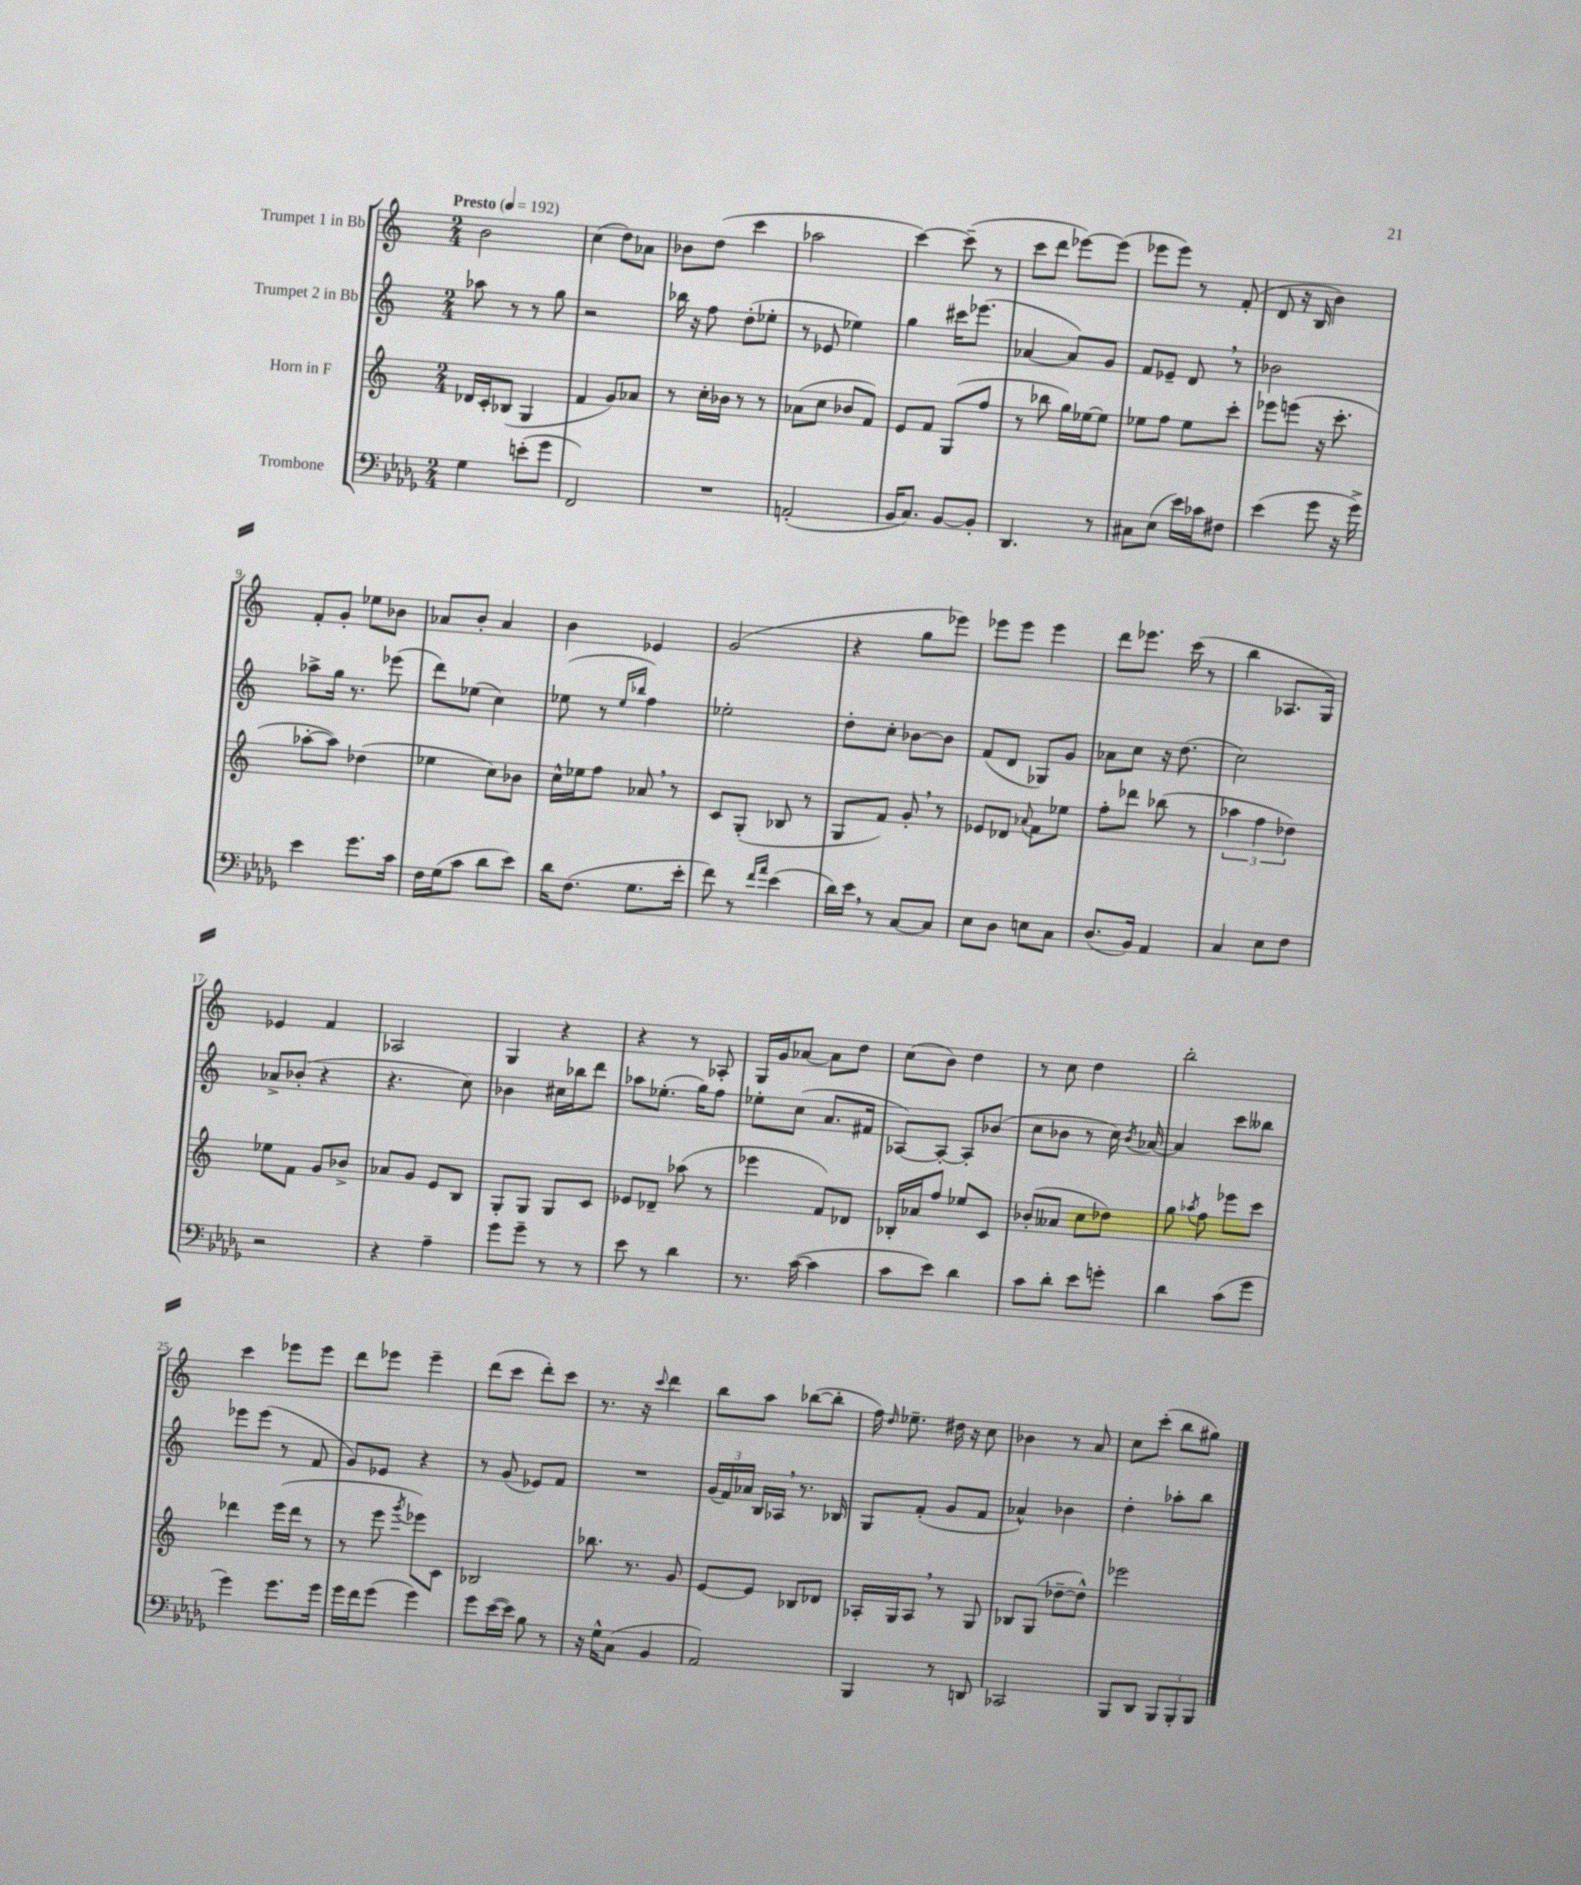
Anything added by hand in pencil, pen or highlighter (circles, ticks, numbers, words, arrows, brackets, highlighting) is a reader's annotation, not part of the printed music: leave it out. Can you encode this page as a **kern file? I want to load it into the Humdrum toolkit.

**kern	**kern	**kern	**kern
*staff4	*staff3	*staff2	*staff1
*clefF4	*clefG2	*clefG2	*clefG2
*k[b-e-a-d-g-]	*k[]	*k[]	*k[]
*M2/4	*M2/4	*M2/4	*M2/4
*MM192	*MM192	*MM192	*MM192
4G-	16d-	8aa-	2b
.	16c'	.	.
.	(8B-	8r	.
(8e'	4G	8r	.
8g-	.	8gg	.
=	=	=	=
2FF)	4f	2r	(4cc
.	8g)	.	8dd)
.	8a-	.	8a-
=	=	=	=
2r	8r	16bb-	8b-
.	.	16r	.
.	16cc'	8ff	(8dd
.	16b-	.	.
.	8r	(8dd'	4ccc
.	8r	8ee-'	.
=	=	=	=
(2AA'	(8a-	8r	2aa-
.	8cc	8e-	.
.	8b-	4ee-)	.
.	8f)	.	.
=	=	=	=
16BB-	8e	4gg	[4ccc)
8.C)	.	.	.
.	8f	.	.
[8BB-	(8G	16ccc#	(8ccc~]
.	.	(8.eee-	.
8BB-']	8ff	.	8r
=	=	=	=
4.DD-	8r	[4a-	8ccc
.	8bb-	.	8ddd
.	16gg)	8a-])	[8eee-)
.	[16ee-	.	.
8r	8ee-]	8g	(8eee-]
=	=	=	=
8C#	8ee-	8f	8eee-
(8E-	8ff	8e-~	8eee-)
16e-)	8ee-	8d	8r
16c-	.	.	.
8F#	8ccc'	8r	(8f'
=	=	=	=
(4e-	8eee-	2b-	8d
.	(8eee	.	16r
.	.	.	16B
8g-	16r	.	4b)
.	8.ccc'	.	.
16r	.	.	.
16g-^)	.	.	.
=	=	=	=
4e-	[8aa-'	8aa-^	8f'
.	8aa-])	16gg	8g'
.	.	8.r	.
8.g-	(4dd-	.	8ee-
.	.	(8eee-	8b-
16c	.	.	.
=	=	=	=
16F	4ee-	8ddd)	8a-
(16G-	.	.	.
8c	.	(8ee-	8b'
8d-	8cc)	4cc)	4a-
8e-)	8b-	.	.
=	=	=	=
16d-	16cc^^	(8ee-	4b
(8.F	16ee-	.	.
.	8ff	8r	.
.	.	16qqee-	.
.	.	16qqbb-	.
8.G-	8a-	4ff)	4e-
.	8r	.	.
16e-'	.	.	.
=	=	=	=
8f)	8c	2ee-'	(2g
8r	(8G'	.	.
16qqf	.	.	.
16qqa-	.	.	.
(4e-	8B-	.	.
.	8r	.	.
=	=	=	=
16d-)	8G	8dd'	4r
16e-	.	.	.
8r	8f)	8cc'	.
[8C	8g'	[8b-	8gg
8C]	8r	8b-]	8eee-)
=	=	=	=
8E-	8e-	(8f	8eee-
8D-	8d-	8d	8eee-
.	8qqa-	.	.
8E	8f	8G-)	4eee-
8C	8ee-	8g	.
=	=	=	=
(8.D-	8ff'	8a-	8ddd
.	8ddd-	8cc	8.eee-
16BB-)	.	.	.
4AA-	(8bb-	16r	.
.	.	(8.dd	(16ccc
.	8r	.	8r
=	=	=	=
4C	6aa-	2cc)	4bb
.	6ff	.	.
8E-	.	.	8.A-
.	6dd-)	.	.
8F	.	.	.
.	.	.	16G)
=	=	=	=
2r	8ee-	8a-^	4e-
.	8f	(8b-'	.
.	8g	4r	4f
.	8b-^	.	.
=	=	=	=
4r	8a-	4.r	2A-
.	8g	.	.
4A-~	8e	.	.
.	8B	8cc)	.
=	=	=	=
8g-	8G'	4b-	4G
8g-~	8G	.	.
8r	8G	16cc#	4r
.	.	16bb-	.
8r	8c	8ddd	.
=	=	=	=
8e-	8e-	8aa-	4r
8r	8d-~	(8.ee-'	.
4d-	(8aa-	.	8r
.	.	16gg)	.
.	8r	8ff	8A-'
=	=	=	=
8.r	4eee-	8ee-'	16G
.	.	.	16g
.	.	(8cc	[8a-
([16c	.	.	.
4c]	8f)	8.a	8a-]
.	8d-	.	8dd
.	.	16f#	.
=	=	=	=
8c	16B-'	[8A-)	(8cc
.	16a-	.	.
8e-)	8ff	8A-'_	8b)
4d-	8ee-	8A-']	4dd
.	8c	(8b-	.
=	=	=	=
8c	(8b-'	8cc	8r
8d-'	8a--	8b-	8cc
8e-	8cc	8r	4dd
8g'	8dd-)	16cc)	.
.	.	8qb-	.
.	.	[16a-	.
=	=	=	=
4d-	8gg	4a-]	2bb'
.	8qaa-	.	.
.	8ff	.	.
(8c	8eee-	8ccc	.
8g-	8ccc	8bb--	.
=	=	=	=
4g-)	4ddd-	8eee-	4ccc
.	.	(8eee-	.
8.g-	(16eee	8r	8eee-
.	16ddd-	.	.
.	8r	8f	8eee-
16g-	.	.	.
=	=	=	=
16g-	8r	8g)	8ddd
16f	.	.	.
(8g-	8eee	8e-	8eee-
.	8qggg	.	.
4g-)	8eee-)	4r	4eee-~
.	8c	.	.
=	=	=	=
8g-	2B-	8r	(8ddd
([16e-	.	(8g	8ccc
16e-])	.	.	.
8B-	.	8e-)	8ddd')
8r	.	8f	8ccc
=	=	=	=
16r	8.bb-	2r	8.r
16G-^^	.	.	.
(8C	.	.	.
.	8.r	.	16r
.	.	.	8qqccc
4BB-	.	.	4ddd
.	8g	.	.
=	=	=	=
2AA-)	[8e	(24g	8bb
.	.	24f)	.
.	.	24a-	.
.	8e]	16B	8aa
.	.	16A-	.
.	8B-	8.r	([8bb-
.	8d-	.	8bb-']
.	.	16B-	.
=	=	=	=
4BBB-	16A-'	8G	16ff)
.	.	.	16qqdd
.	16G	.	8.ee-~
.	8A-	(8f'	.
8r	8r	8g	16dd#
.	.	.	16r
8DD	8G	8f	8cc
=	=	=	=
2CC-	8B-	4a-^^)	4b-
.	(8G	.	.
.	[8dd-~	4b-	8r
.	8dd-^^])	.	8a
=	=	=	=
8BBB-	2eee-	4dd'	8cc
8DD-	.	.	(8ccc'
12BBB-	.	8aa-'	8bb
12BBB-'	.	.	.
.	.	8bb	8gg#)
12BBB-	.	.	.
==	==	==	==
*-	*-	*-	*-
